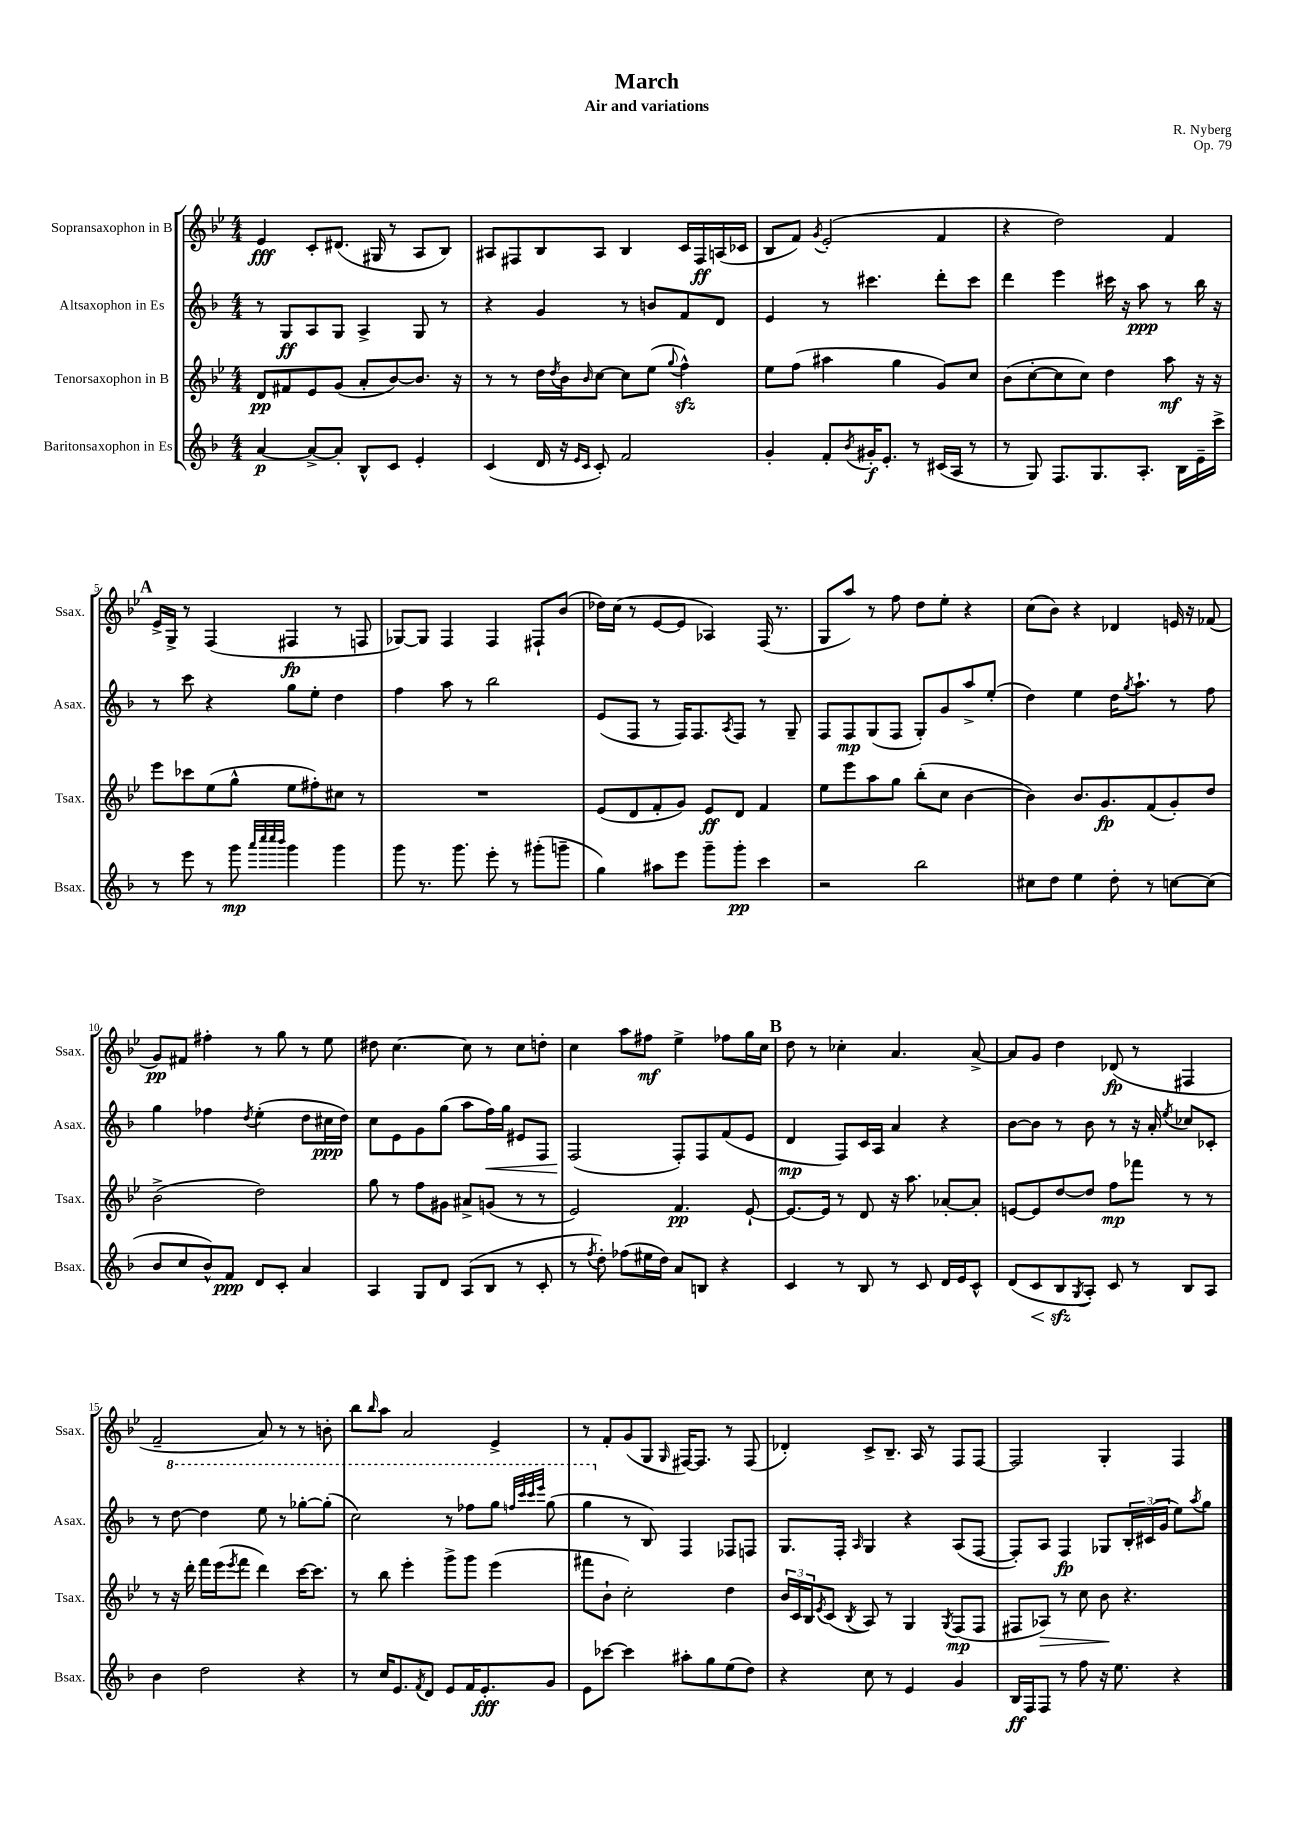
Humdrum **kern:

**kern	**kern	**kern	**kern
*staff4	*staff3	*staff2	*staff1
*clefG2	*clefG2	*clefG2	*clefG2
*k[b-]	*k[b-e-]	*k[b-]	*k[b-e-]
*M4/4	*M4/4	*M4/4	*M4/4
[4a	8d	8r	4e-
.	8f#	8G	.
8a^_	8e-	8A	8c'
8a']	(8g	8G	(8.d#
8B-^^	8a'	4A^	.
.	.	.	16G#
8c	[8b-)	.	8r
4e'	8.b-]	8G	8A
.	.	8r	8B-)
.	16r	.	.
=	=	=	=
(4c	8r	4r	8A#
.	8r	.	8F#
16d	16dd	4g	8B-
.	8qdd	.	.
16r	16b-	.	.
16qqe	.	.	.
16qqc	16qqb-	.	.
8c')	[8cc	.	8A#
2f	8cc]	8r	4B-
.	(8ee-	8b	.
.	8qqgg	.	.
.	4ff^^)	8f	16c
.	.	.	16F#
.	.	8d	(16A
.	.	.	16c-
=	=	=	=
4g'	8ee-	4e	8B-
.	(8ff	.	8f)
.	.	.	8qg
8f'	4aa#	8r	(2e-'
8qb-	.	.	.
16g#'	.	4.ccc#	.
8.e'	.	.	.
.	4gg	.	.
8r	.	.	.
(16c#	8g)	8ddd'	4f
16A	.	.	.
8r	8cc	8ccc#	.
=	=	=	=
8r	(8b-	4ddd	4r
8G)	[8cc'	.	.
8.F	8cc]	4eee	2dd)
.	8cc)	.	.
8.G	.	.	.
.	4dd	16ccc#	.
.	.	16r	.
8.A'	.	8aa	.
.	8aa	8r	4f
16B-	.	.	.
16e~	16r	16bb-	.
16ccc^	16r	16r	.
=	=	=	=
8r	8eee-	8r	16e-^
.	.	.	16G^
8eee	8ccc-	8ccc	8r
8r	(8ee-	4r	(4F
8ggg	8gg^^	.	.
32qqaaa	.	.	.
32qqcccc	.	.	.
32qqcccc	.	.	.
32qqbbb-	.	.	.
4ggg	8ee-	8gg	4F#
.	8ff#')	8ee'	.
4ggg	8cc#	4dd	8r
.	8r	.	8F
=	=	=	=
8ggg	1r	4ff	[8G-)
8.r	.	.	8G-]
.	.	8aa	4F
8.ggg	.	.	.
.	.	8r	.
8eee'	.	2bb-	4F
8r	.	.	.
(8ggg#'	.	.	8F#`
8ggg~	.	.	(8b-
=	=	=	=
4gg)	(8e-	(8e	16dd-)
.	.	.	(16cc
.	8d	8F	8r
8aa#	8f'	8r	[8e-
8eee	8g)	16F)	8e-]
.	.	8.F	.
8ggg~	8e-	.	4A-)
.	.	8qA	.
8ggg'	8d	8F	.
4ccc	4f	8r	(16F
.	.	.	8.r
.	.	8G~	.
=	=	=	=
2r	8ee-	8F	8G
.	8eee-	8F	8aa)
.	8aa	(8G	8r
.	8gg	8F	8ff
2bb-	(8bb-'	8G')	8dd
.	8cc	8g	8ee-'
.	[4b-	8aa^	4r
.	.	(8ee'	.
=	=	=	=
8cc#	4b-])	4dd)	(8cc
8dd	.	.	8b-)
4ee	8.b-	4ee	4r
.	8.g	.	.
8dd'	.	16dd	4d-
.	.	8qgg	.
.	.	8.aa`	.
8r	(8f	.	.
[8cc	8g')	8r	16e
.	.	.	16r
(8cc]	8dd	8ff	(8f-
=	=	=	=
8b-	(2b-^	4gg	8g)
8cc	.	.	8f#
8b-^^)	.	4ff-	4ff#'
8f	.	.	.
.	.	8qdd	.
8d	2dd)	(4ee'	8r
8c'	.	.	8gg
4a	.	8dd	8r
.	.	16cc#	8ee-
.	.	16dd)	.
=	=	=	=
4A	8gg	8cc	8dd#
.	8r	8e	[4.cc
8G	8ff	8g	.
8d	8g#	(8gg	.
(8A	8a#^	8aa	8cc]
8B-	(8g	16ff)	8r
.	.	16gg	.
8r	8r	8e#	8cc
8c'	8r	8F	8dd'
=	=	=	=
8r	2e-)	(2F	4cc
8qff	.	.	.
8dd')	.	.	.
(8ff-	.	.	8aa
16ee#	.	.	8ff#
16dd)	.	.	.
8a	4.f	8F')	4ee-^
8B	.	8F	.
4r	.	(8f	8ff-
.	[8e-`	8e	16gg
.	.	.	16cc
=	=	=	=
4c	8.e-_	4d	8dd
.	.	.	8r
.	16e-]	.	.
8r	8r	8F)	4cc-'
8B-	8d	16c	.
.	.	16A	.
8r	16r	4a	4.a
.	8.aa	.	.
8c	.	.	.
16d	[8a-'	4r	.
16e	.	.	.
8c^^	8a-']	.	[8a^
=	=	=	=
(8d	[8e	[8b-	8a]
8c	8e]	8b-]	8g
8B-	[8dd	8r	4dd
8qG	.	.	.
8A')	8dd]	8b-	.
8c	8ff	8r	(8d-
8r	8fff-	16r	8r
.	.	16a'	.
.	.	8qee	.
8B-	8r	8cc-	4F#
8A	8r	8c-'	.
=	=	=	=
4b-	8r	8r	2f~
.	16r	[8ddd	.
.	16ddd'	.	.
2dd	16fff	4ddd]	.
.	(16eee-	.	.
.	8qeee-	.	.
.	8fff	.	.
.	4ddd)	8eee	8a)
.	.	8r	8r
4r	[16ccc	[8ggg-'	8r
.	8.ccc]	.	.
.	.	(8ggg-']	8b'
=	=	=	=
8r	8r	2ccc)	8bb-
.	.	.	16qqbb-
16cc	8bb-	.	8aa
8.e	.	.	.
.	4eee-'	.	2a
8qf	.	.	.
8d	.	.	.
8e	8ggg^	8r	.
16f	8ggg	8fff-	.
8.e'	.	.	.
.	(4eee-	8ggg	4e-^
.	.	32qqfff	.
.	.	32qqcccc	.
.	.	32qqcccc	.
.	.	32qqeeee	.
8g	.	(8ggg	.
=	=	=	=
8e	8fff#	4ggg	8r
[8ccc-	8b-`	.	8f'
4ccc-]	2cc')	8r	(8g
.	.	8B-)	8G
.	.	.	16qqG
8aa#'	.	4F	[16F#)
.	.	.	8.F#]
8gg	.	.	.
(8ee	4dd	8F-	8r
8dd)	.	8F	(8F#
=	=	=	=
4r	24b-	8.G	4d-')
.	24c	.	.
.	24B-	.	.
.	8qe-	.	.
.	(8c	.	.
.	.	16F'	.
.	8qB-	16qqA	.
8cc	8A)	4G	8c^
8r	8r	.	8.B-~
4e	4G	4r	.
.	.	.	16A
.	.	.	8r
.	8qG	.	.
4g	(8F	(8A	8F
.	8F	[8F	[8F
=	=	=	=
16B-	8F#	8F'])	2F]
16F	.	.	.
8F	8A-)	8A	.
8r	8r	4F	.
8ff	8cc	.	.
16r	8b-	8G-	4G'
8.ee	.	.	.
.	4.r	24B-'	.
.	.	(24c#	.
.	.	24g	.
4r	.	8ee)	4F
.	.	8qaa	.
.	.	8gg	.
==	==	==	==
*-	*-	*-	*-
